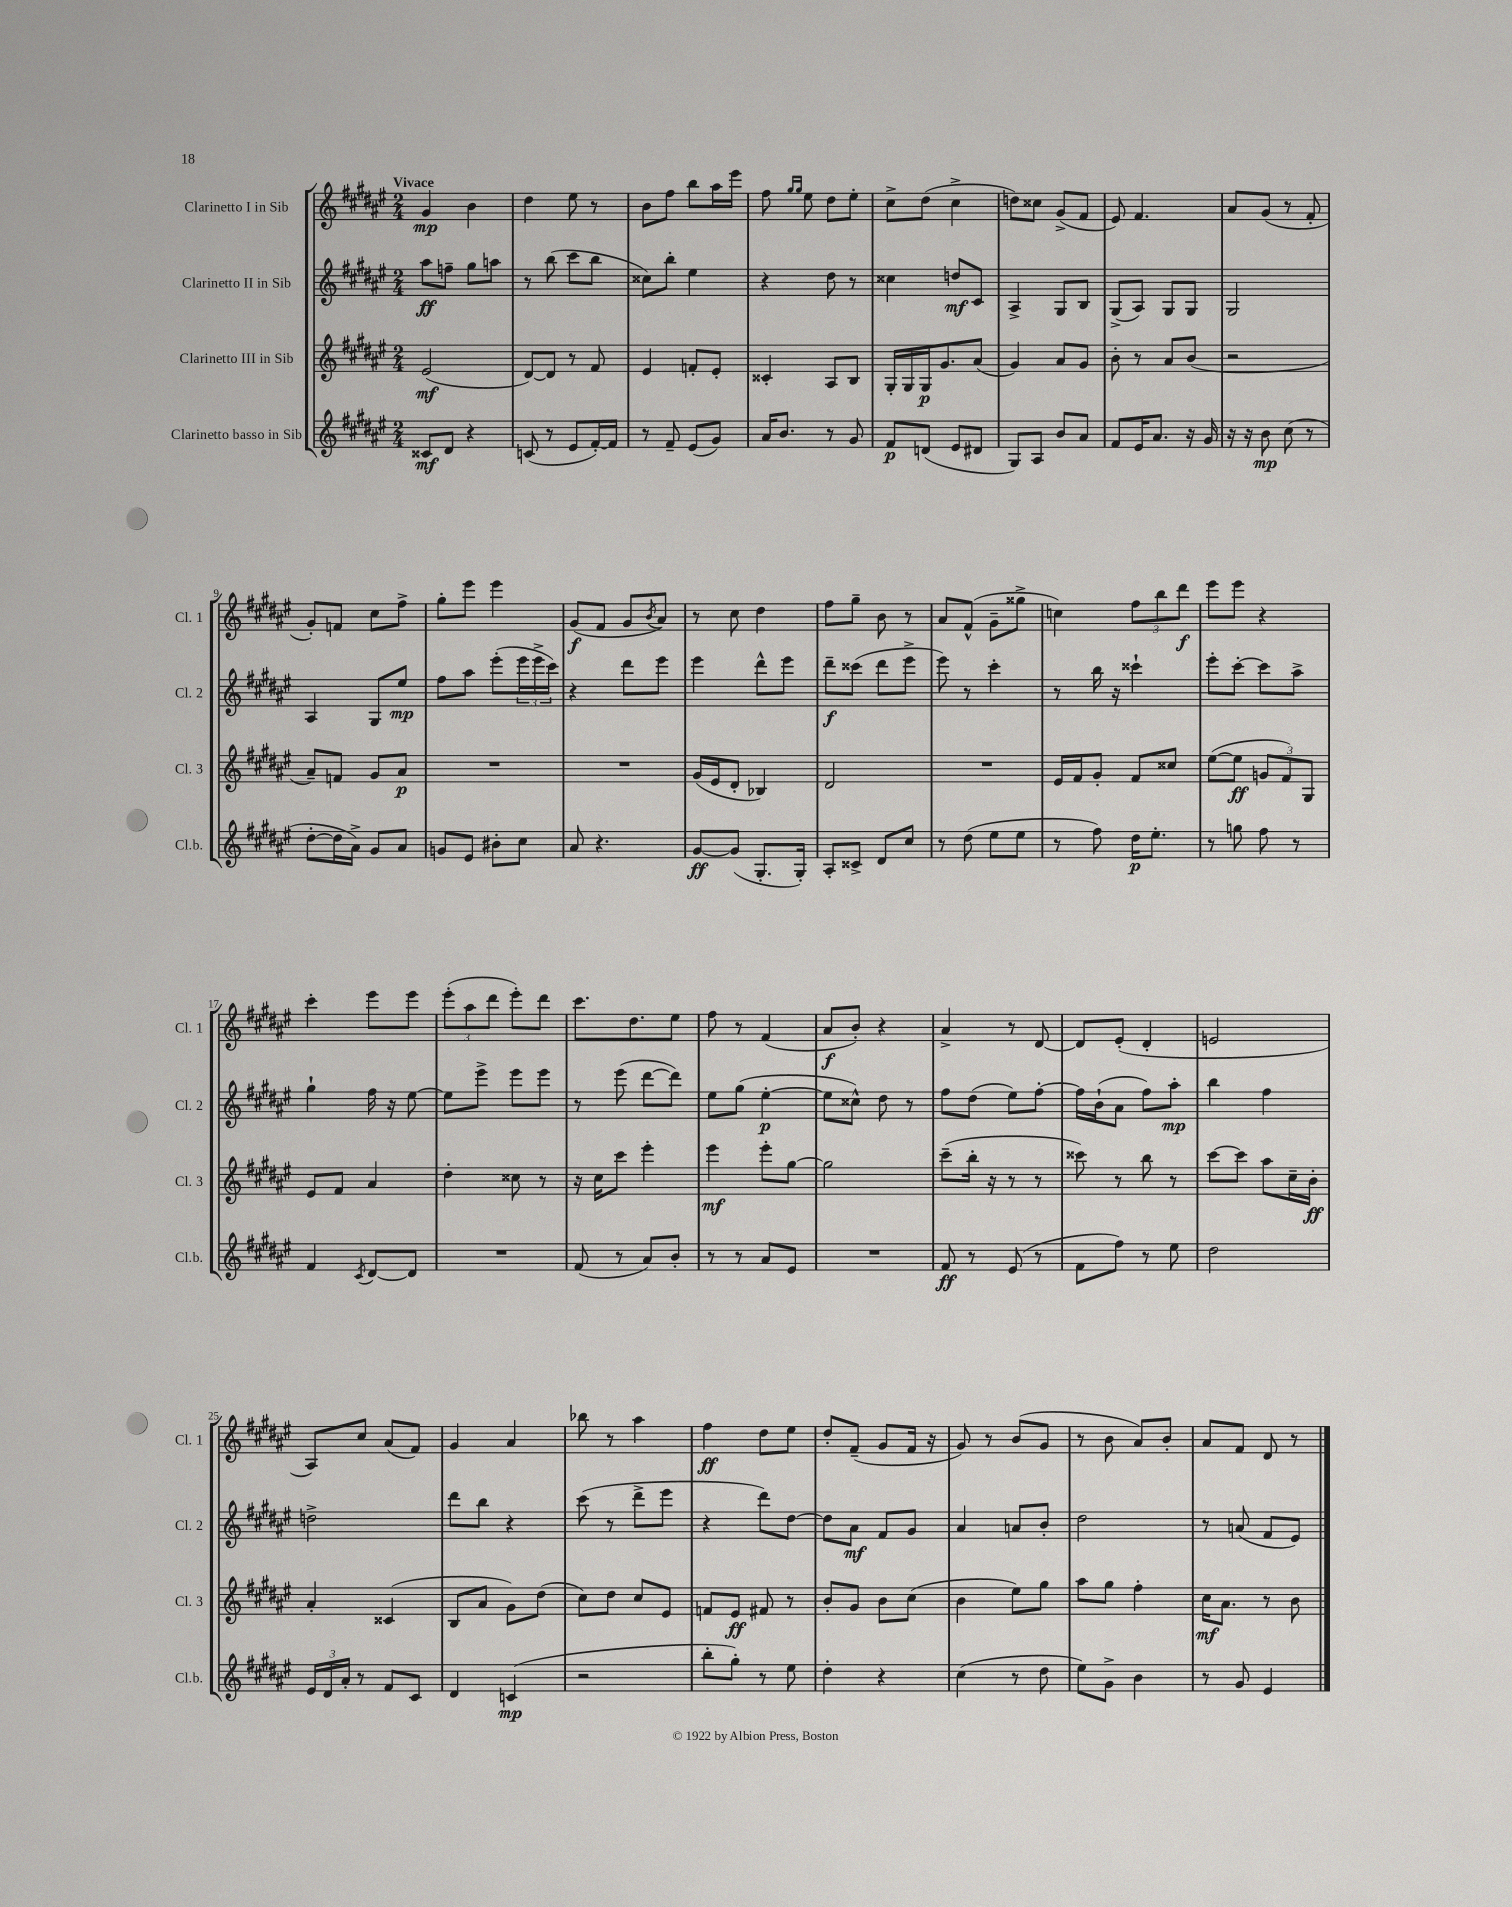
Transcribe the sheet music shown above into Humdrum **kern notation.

**kern	**dynam	**kern	**dynam	**kern	**dynam	**kern	**dynam
*part4	*part4	*part3	*part3	*part2	*part2	*part1	*part1
*staff4	*staff4	*staff3	*staff3	*staff2	*staff2	*staff1	*staff1
*I"Clarinetto basso in Sib	*	*I"Clarinetto III in Sib	*	*I"Clarinetto II in Sib	*	*I"Clarinetto I in Sib	*
*I'Cl.b.	*	*I'Cl. 3	*	*I'Cl. 2	*	*I'Cl. 1	*
*clefG2	*	*clefG2	*	*clefG2	*	*clefG2	*
*k[f#c#g#d#a#e#]	*	*k[f#c#g#d#a#e#]	*	*k[f#c#g#d#a#e#]	*	*k[f#c#g#d#a#e#]	*
*M2/4	*	*M2/4	*	*M2/4	*	*M2/4	*
=1	=1	=1	=1	=1	=1	=1	=1
!	!	!	!	!	!	!LO:TX:a:B:t=Vivace	!
8c##X/L	mf	(2e#/	mf	8aa#\L	ff	4g#/	mp
8d#/J	.	.	.	8ffn~\J	.	.	.
4r	.	.	.	8gg#\L	.	4b\	.
.	.	.	.	8aan\J	.	.	.
=2	=2	=2	=2	=2	=2	=2	=2
(8cn/	.	[8d#/L)	.	8r	.	4dd#\	.
8r	.	8d#/J]	.	(8bb\	.	.	.
8e#/L	.	8r	.	8ccc#\L	.	8ee#\	.
[16f#'/L)	.	8f#/	.	8bb\J	.	8r	.
16f#/JJ]	.	.	.	.	.	.	.
=3	=3	=3	=3	=3	=3	=3	=3
8r	.	4e#/	.	8cc##X\L)	.	8b\L	.
8f#~/	.	.	.	8bb'\J	.	8ff#\J	.
(8e#/L	.	8fn'/L	.	4ee#\	.	8bb\L	.
8g#/J)	.	8e#'/J	.	.	.	16aa#\L	.
.	.	.	.	.	.	16eee#\JJ	.
=4	=4	=4	=4	=4	=4	=4	=4
16a#/KL	.	4c##X'/	.	4r	.	8ff#\	.
8.b/J	.	.	.	.	.	.	.
.	.	.	.	.	.	16qqgg#/LL	.
.	.	.	.	.	.	16qqgg#/JJ	.
.	.	.	.	.	.	8ee#\	.
8r	.	8A#/L	.	8dd#\	.	8dd#\L	.
8g#/	.	8B/J	.	8r	.	8ee#'\J	.
=5	=5	=5	=5	=5	=5	=5	=5
8f#/L	p	16G#'/LL	.	4cc##X\	.	8cc#^\L	.
.	.	16G#/	.	.	.	.	.
(8dn/J	.	16G#/J	p	.	.	(8dd#\J	.
.	.	8.g#/	.	.	.	.	.
8e#/L	.	.	.	8ddn/L	mf	4cc#^\	.
8d#X/J	.	(8a#/J	.	8c#/J	.	.	.
=6	=6	=6	=6	=6	=6	=6	=6
8G#/L)	.	4g#/)	.	4A#^/	.	8ddn\L)	.
8A#/J	.	.	.	.	.	8cc##X\J	.
8b/L	.	8a#/L	.	8G#/L	.	(8g#^/L	.
8a#/J	.	8g#/J	.	8B/J	.	8f#/J	.
=7	=7	=7	=7	=7	=7	=7	=7
8f#/L	.	8b'\	.	(8G#^/L	.	8e#/)	.
16e#/K	.	8r	.	8A#/J)	.	4.f#/	.
8.a#/J	.	.	.	.	.	.	.
.	.	8a#/L	.	8G#/L	.	.	.
16r	.	(8b/J	.	8G#/J	.	.	.
16g#/	.	.	.	.	.	.	.
=8	=8	=8	=8	=8	=8	=8	=8
16r	.	2r	.	2G#/	.	8a#/L	.
16r	.	.	.	.	.	.	.
8b\	mp	.	.	.	.	(8g#/J	.
(8cc#\	.	.	.	.	.	8r	.
8r	.	.	.	.	.	8f#'/	.
!!LO:LB:g=z
=9	=9	=9	=9	=9	=9	=9	=9
[8dd#'\L	.	8a#~/L)	.	4A#/	.	8g#'/L)	.
16dd#\L]	.	8fn/J	.	.	.	8fn/J	.
16a#^\JJ)	.	.	.	.	.	.	.
8g#/L	.	8g#/L	.	8G#/L	.	8cc#\L	.
8a#/J	.	8a#/J	p	8ee#/J	mp	8ff#^\J	.
=10	=10	=10	=10	=10	=10	=10	=10
8gn/L	.	2r	.	8ff#\L	.	8gg#'\L	.
8e#/J	.	.	.	8aa#\J	.	8eee#\J	.
8b#X'\L	.	.	.	(8eee#'\L	.	4eee#\	.
8cc#\J	.	.	.	24eee#\L	.	.	.
.	.	.	.	24eee#^\	.	.	.
.	.	.	.	24ccc#\JJ)	.	.	.
=11	=11	=11	=11	=11	=11	=11	=11
8a#/	.	2r	.	4r	.	(8g#/L	f
4.r	.	.	.	.	.	8f#/J	.
.	.	.	.	8ddd#\L	.	8g#/L	.
.	.	.	.	.	.	8qb/	.
.	.	.	.	8eee#\J	.	8a#/J)	.
=12	=12	=12	=12	=12	=12	=12	=12
[8g#/L	ff	(16g#/LL	.	4eee#\	.	8r	.
.	.	16e#/J	.	.	.	.	.
(8g#/J]	.	8d#'/J	.	.	.	8cc#\	.
8.G#'/L	.	4B-X/)	.	8ddd#^^\L	.	4dd#\	.
.	.	.	.	8eee#\J	.	.	.
16G#'/Jk)	.	.	.	.	.	.	.
=13	=13	=13	=13	=13	=13	=13	=13
8A#'/L	.	2d#/	.	8ddd#~\L	f	8ff#\L	.
8c##X^/J	.	.	.	(8ccc##X\J	.	8gg#~\J	.
8d#/L	.	.	.	8ddd#\L	.	8b\	.
8cc#/J	.	.	.	8eee#^\J	.	8r	.
=14	=14	=14	=14	=14	=14	=14	=14
8r	.	2r	.	8eee#\)	.	8a#/L	.
(8dd#\	.	.	.	8r	.	(8f#^^/J	.
8ee#\L	.	.	.	4ccc#'\	.	8g#~\L	.
8ee#\J	.	.	.	.	.	8gg##X^\J	.
=15	=15	=15	=15	=15	=15	=15	=15
8r	.	16e#/LL	.	8r	.	4ccn\)	.
.	.	16f#/J	.	.	.	.	.
8ff#\)	.	8g#'/J	.	16bb\	.	.	.
.	.	.	.	16r	.	.	.
16dd#\KL	p	8f#/L	.	4ccc##X`\	.	12ff#\L	.
8.ee#'\J	.	.	.	.	.	.	.
.	.	.	.	.	.	12bb\	.
.	.	8cc##X/J	.	.	.	.	.
.	.	.	.	.	.	12ddd#\J	f
=16	=16	=16	=16	=16	=16	=16	=16
8r	.	([8ee#\L	.	8eee#'\L	.	8eee#\L	.
8ggn\	.	8ee#\J]	ff	[8ccc#'\J	.	8eee#\J	.
8ff#\	.	12gn/L	.	8ccc#\L]	.	4r	.
.	.	12f#/)	.	.	.	.	.
8r	.	.	.	8aa#^\J	.	.	.
.	.	12G#/J	.	.	.	.	.
!!LO:LB:g=z
=17	=17	=17	=17	=17	=17	=17	=17
4f#/	.	8e#/L	.	4gg#`\	.	4ccc#'\	.
.	.	8f#/J	.	.	.	.	.
8qc#/	.	.	.	.	.	.	.
[8d#/L	.	4a#/	.	16ff#\	.	8eee#\L	.
.	.	.	.	16r	.	.	.
8d#/J]	.	.	.	[8ee#\	.	8eee#\J	.
=18	=18	=18	=18	=18	=18	=18	=18
2r	.	4dd#'\	.	8ee#\L]	.	(12eee#'\L	.
.	.	.	.	.	.	12aa#\	.
.	.	.	.	8eee#^\J	.	.	.
.	.	.	.	.	.	12ddd#\J	.
.	.	8cc##X\	.	8eee#\L	.	8eee#'\L)	.
.	.	8r	.	8eee#\J	.	8ddd#\J	.
=19	=19	=19	=19	=19	=19	=19	=19
(8f#/	.	16r	.	8r	.	8.ccc#\L	.
.	.	16cc#\KL	.	.	.	.	.
8r	.	8ccc#\J	.	(8eee#\	.	.	.
.	.	.	.	.	.	8.dd#\	.
8a#/L)	.	4eee#'\	.	[8ddd#\L	.	.	.
8b'/J	.	.	.	8ddd#\J])	.	8ee#\J	.
=20	=20	=20	=20	=20	=20	=20	=20
8r	.	4eee#\	mf	8ee#\L	.	8ff#\	.
8r	.	.	.	(8gg#\J	.	8r	.
8a#/L	.	8eee#'\L	.	[4ee#'\	p	(4f#/	.
8e#/J	.	[8gg#\J	.	.	.	.	.
=21	=21	=21	=21	=21	=21	=21	=21
2r	.	2gg#\]	.	8ee#\L]	.	8a#/L	f
.	.	.	.	8cc##X^^\J)	.	8b'/J)	.
.	.	.	.	8dd#\	.	4r	.
.	.	.	.	8r	.	.	.
=22	=22	=22	=22	=22	=22	=22	=22
8f#/	ff	(8ccc#~\L	.	8ff#\L	.	4a#^/	.
8r	.	16bb'\Jk	.	(8dd#\J	.	.	.
.	.	16r	.	.	.	.	.
(8e#/	.	8r	.	8ee#\L)	.	8r	.
8r	.	8r	.	[8ff#'\J	.	[8d#/	.
=23	=23	=23	=23	=23	=23	=23	=23
8f#\L	.	8ccc##X\)	.	16ff#\LL]	.	8d#/L]	.
.	.	.	.	(16b`\J	.	.	.
8ff#\J)	.	8r	.	8a#\J	.	(8e#'/J	.
8r	.	8bb\	.	8ff#\L)	.	4d#'/	.
8ee#\	.	8r	.	8aa#'\J	mp	.	.
=24	=24	=24	=24	=24	=24	=24	=24
2dd#\	.	[8ccc#\L	.	4bb\	.	2en/	.
.	.	8ccc#\J]	.	.	.	.	.
.	.	8aa#\L	.	4ff#\	.	.	.
.	.	16cc#~\L	.	.	.	.	.
.	.	16b'\JJ	ff	.	.	.	.
!!LO:LB:g=z
=25	=25	=25	=25	=25	=25	=25	=25
24e#/LL	.	4a#'/	.	2ddn^\	.	8A#/L)	.
24d#/	.	.	.	.	.	.	.
24a#'/JJ	.	.	.	.	.	.	.
8r	.	.	.	.	.	8cc#/J	.
8f#/L	.	(4c##X/	.	.	.	(8a#/L	.
8c#/J	.	.	.	.	.	8f#/J)	.
=26	=26	=26	=26	=26	=26	=26	=26
4d#/	.	8B/L	.	8ddd#\L	.	4g#/	.
.	.	8a#/J	.	8bb\J	.	.	.
(4cn/	mp	8g#\L)	.	4r	.	4a#/	.
.	.	(8dd#\J	.	.	.	.	.
=27	=27	=27	=27	=27	=27	=27	=27
2r	.	8cc#\L)	.	(8ccc#\	.	8bb-X\	.
.	.	8dd#\J	.	8r	.	8r	.
.	.	8cc#/L	.	8ddd#^\L	.	4aa#\	.
.	.	8e#/J	.	8eee#\J	.	.	.
=28	=28	=28	=28	=28	=28	=28	=28
8bb'\L	.	8fn/L	.	4r	.	4ff#\	ff
8gg#'\J)	.	8e#/J	ff	.	.	.	.
8r	.	8f#X/	.	8ddd#\L)	.	8dd#\L	.
8ee#\	.	8r	.	[8dd#\J	.	8ee#\J	.
=29	=29	=29	=29	=29	=29	=29	=29
4dd#'\	.	8b'/L	.	8dd#\L]	.	8dd#'/L	.
.	.	8g#/J	.	8a#\J	mf	(8f#~/J	.
4r	.	8b\L	.	8f#/L	.	8g#/L	.
.	.	(8cc#\J	.	8g#/J	.	16f#/Jk	.
.	.	.	.	.	.	16r	.
=30	=30	=30	=30	=30	=30	=30	=30
(4cc#\	.	4b\	.	4a#/	.	8g#/)	.
.	.	.	.	.	.	8r	.
8r	.	8ee#\L)	.	8an/L	.	(8b/L	.
8dd#\	.	8gg#\J	.	8b'/J	.	8g#/J	.
=31	=31	=31	=31	=31	=31	=31	=31
8ee#\L)	.	8aa#\L	.	2dd#\	.	8r	.
8g#^\J	.	8gg#\J	.	.	.	8b\	.
4b\	.	4ff#'\	.	.	.	8a#/L)	.
.	.	.	.	.	.	8b'/J	.
=32	=32	=32	=32	=32	=32	=32	=32
8r	.	16cc#\KL	mf	8r	.	8a#/L	.
.	.	8.a#\J	.	.	.	.	.
8g#/	.	.	.	(8an/	.	8f#/J	.
4e#/	.	8r	.	8f#/L	.	8d#/	.
.	.	8b\	.	8e#/J)	.	8r	.
==	==	==	==	==	==	==	==
*-	*-	*-	*-	*-	*-	*-	*-
